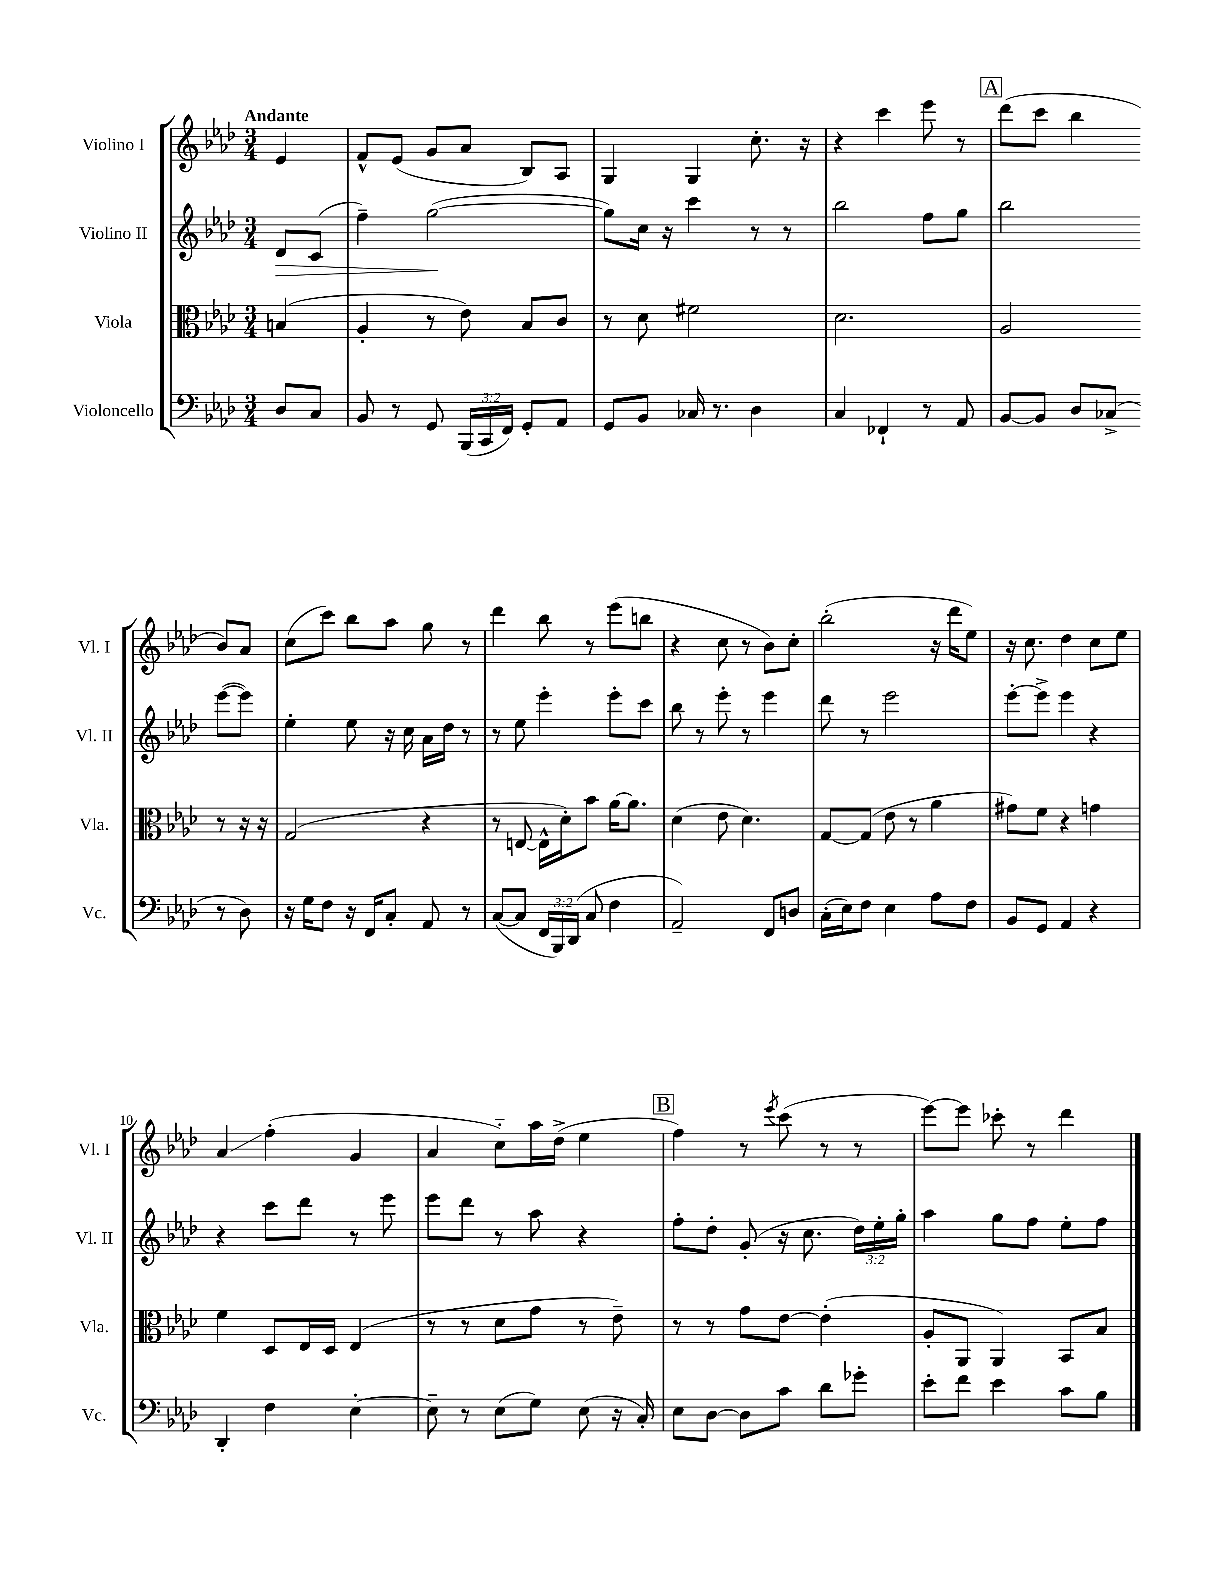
<<
\new StaffGroup <<
\new Staff = "s0" \with { instrumentName = "Violino I" shortInstrumentName = "Vl. I" } {
    \clef treble \key aes \major \numericTimeSignature \time 3/4 \partial 4 \tempo "Andante"
    \autoBeamOff ees'4 |
    f'8[-^ ees'8]( g'8[ aes'8] bes8[) aes8] |
    g4 g4 c''8.-. r16 |
    r4 c'''4 ees'''8 r8 |
    \mark \markup { \box "A" } des'''8[( c'''8] bes''4 bes'8[) aes'8] |
    c''8[( c'''8]) bes''8[ aes''8] g''8 r8 |
    des'''4 bes''8 r8 ees'''8[( b''8] |
    r4 c''8 r8 bes'8[) c''8]-. |
    bes''2-.( r16 des'''16[ ees''8]) |
    r16 c''8. des''4 c''8[ ees''8] |
    aes'4\glissando f''4-.( g'4 |
    aes'4 c''8[-_) aes''16 des''16]->( ees''4 |
    \mark \markup { \box "B" } f''4) r8 \acciaccatura { ees'''8 } c'''8( r8 r8 |
    ees'''8[~) ees'''8] ces'''8-. r8 des'''4 \bar "|." |
}
\new Staff = "s1" \with { instrumentName = "Violino II" shortInstrumentName = "Vl. II" } {
    \clef treble \key aes \major \numericTimeSignature \time 3/4 \override Staff.TupletNumber.text = #tuplet-number::calc-fraction-text \partial 4
    \autoBeamOff des'8[\> c'8]( |
    f''4--) g''2~\!( |
    g''8[) c''16] r16 c'''4 r8 r8 |
    bes''2 f''8[ g''8] |
    \mark \markup { \box "A" } bes''2 ees'''8[~( ees'''8]) |
    ees''4-. ees''8 r16 c''16 aes'16[ des''16] r8 |
    r8 ees''8 ees'''4-. ees'''8[-. c'''8] |
    bes''8 r8 ees'''8-. r8 ees'''4 |
    des'''8 r8 ees'''2 |
    ees'''8[~-. ees'''8]-> ees'''4 r4 |
    r4 c'''8[ des'''8] r8 ees'''8 |
    ees'''8[ des'''8] r8 aes''8 r4 |
    \mark \markup { \box "B" } f''8[-. des''8]-. g'8-.( r16 c''8. \tuplet 3/2 { des''16[) ees''16-. g''16]-. } |
    aes''4 g''8[ f''8] ees''8[-. f''8] \bar "|." |
}
\new Staff = "s2" \with { instrumentName = "Viola" shortInstrumentName = "Vla." } {
    \clef alto \key aes \major \numericTimeSignature \time 3/4 \partial 4
    \autoBeamOff b4( |
    aes4-. r8 ees'8) bes8[ c'8] |
    r8 des'8 fis'2 |
    des'2. |
    \mark \markup { \box "A" } aes2 r8 r16 r16 |
    g2( r4 |
    r8 e8~ e16[-^ des'16-.) bes'8] aes'16[~ aes'8.] |
    des'4( ees'8 des'4.) |
    g8[~ g8]( ees'8 r8 aes'4 |
    gis'8[) f'8] r4 g'4 |
    f'4 des8[ ees16 des16] ees4( |
    r8 r8 des'8[ g'8] r8 ees'8--) |
    \mark \markup { \box "B" } r8 r8 g'8[ ees'8]~ ees'4-.( |
    aes8[-. aes,8] aes,4) bes,8[ bes8] \bar "|." |
}
\new Staff = "s3" \with { instrumentName = "Violoncello" shortInstrumentName = "Vc." } {
    \clef bass \key aes \major \numericTimeSignature \time 3/4 \override Staff.TupletNumber.text = #tuplet-number::calc-fraction-text \partial 4
    \autoBeamOff des8[ c8] |
    bes,8 r8 g,8 \tuplet 3/2 { bes,,16[( c,16 f,16]) } g,8[-. aes,8] |
    g,8[ bes,8] ces16 r8. des4 |
    c4 fes,4-! r8 aes,8 |
    \mark \markup { \box "A" } bes,8[~ bes,8] des8[ ces8]->( r8 des8) |
    r16 g16[ f8] r16 f,16[ c8]-. aes,8 r8 |
    c8[~( c8] \tuplet 3/2 { f,16[ bes,,16) des,16]( } c8 f4 |
    aes,2--) f,8[ d8] |
    c16[-.( ees16) f8] ees4 aes8[ f8] |
    bes,8[ g,8] aes,4 r4 |
    des,4-. f4 ees4~-. |
    ees8-- r8 ees8[( g8]) ees8( r16 c16-.) |
    \mark \markup { \box "B" } ees8[ des8]~ des8[ c'8] des'8[ ges'8]-. |
    ees'8[-. f'8] ees'4 c'8[ bes8] \bar "|." |
}
>>
>>
